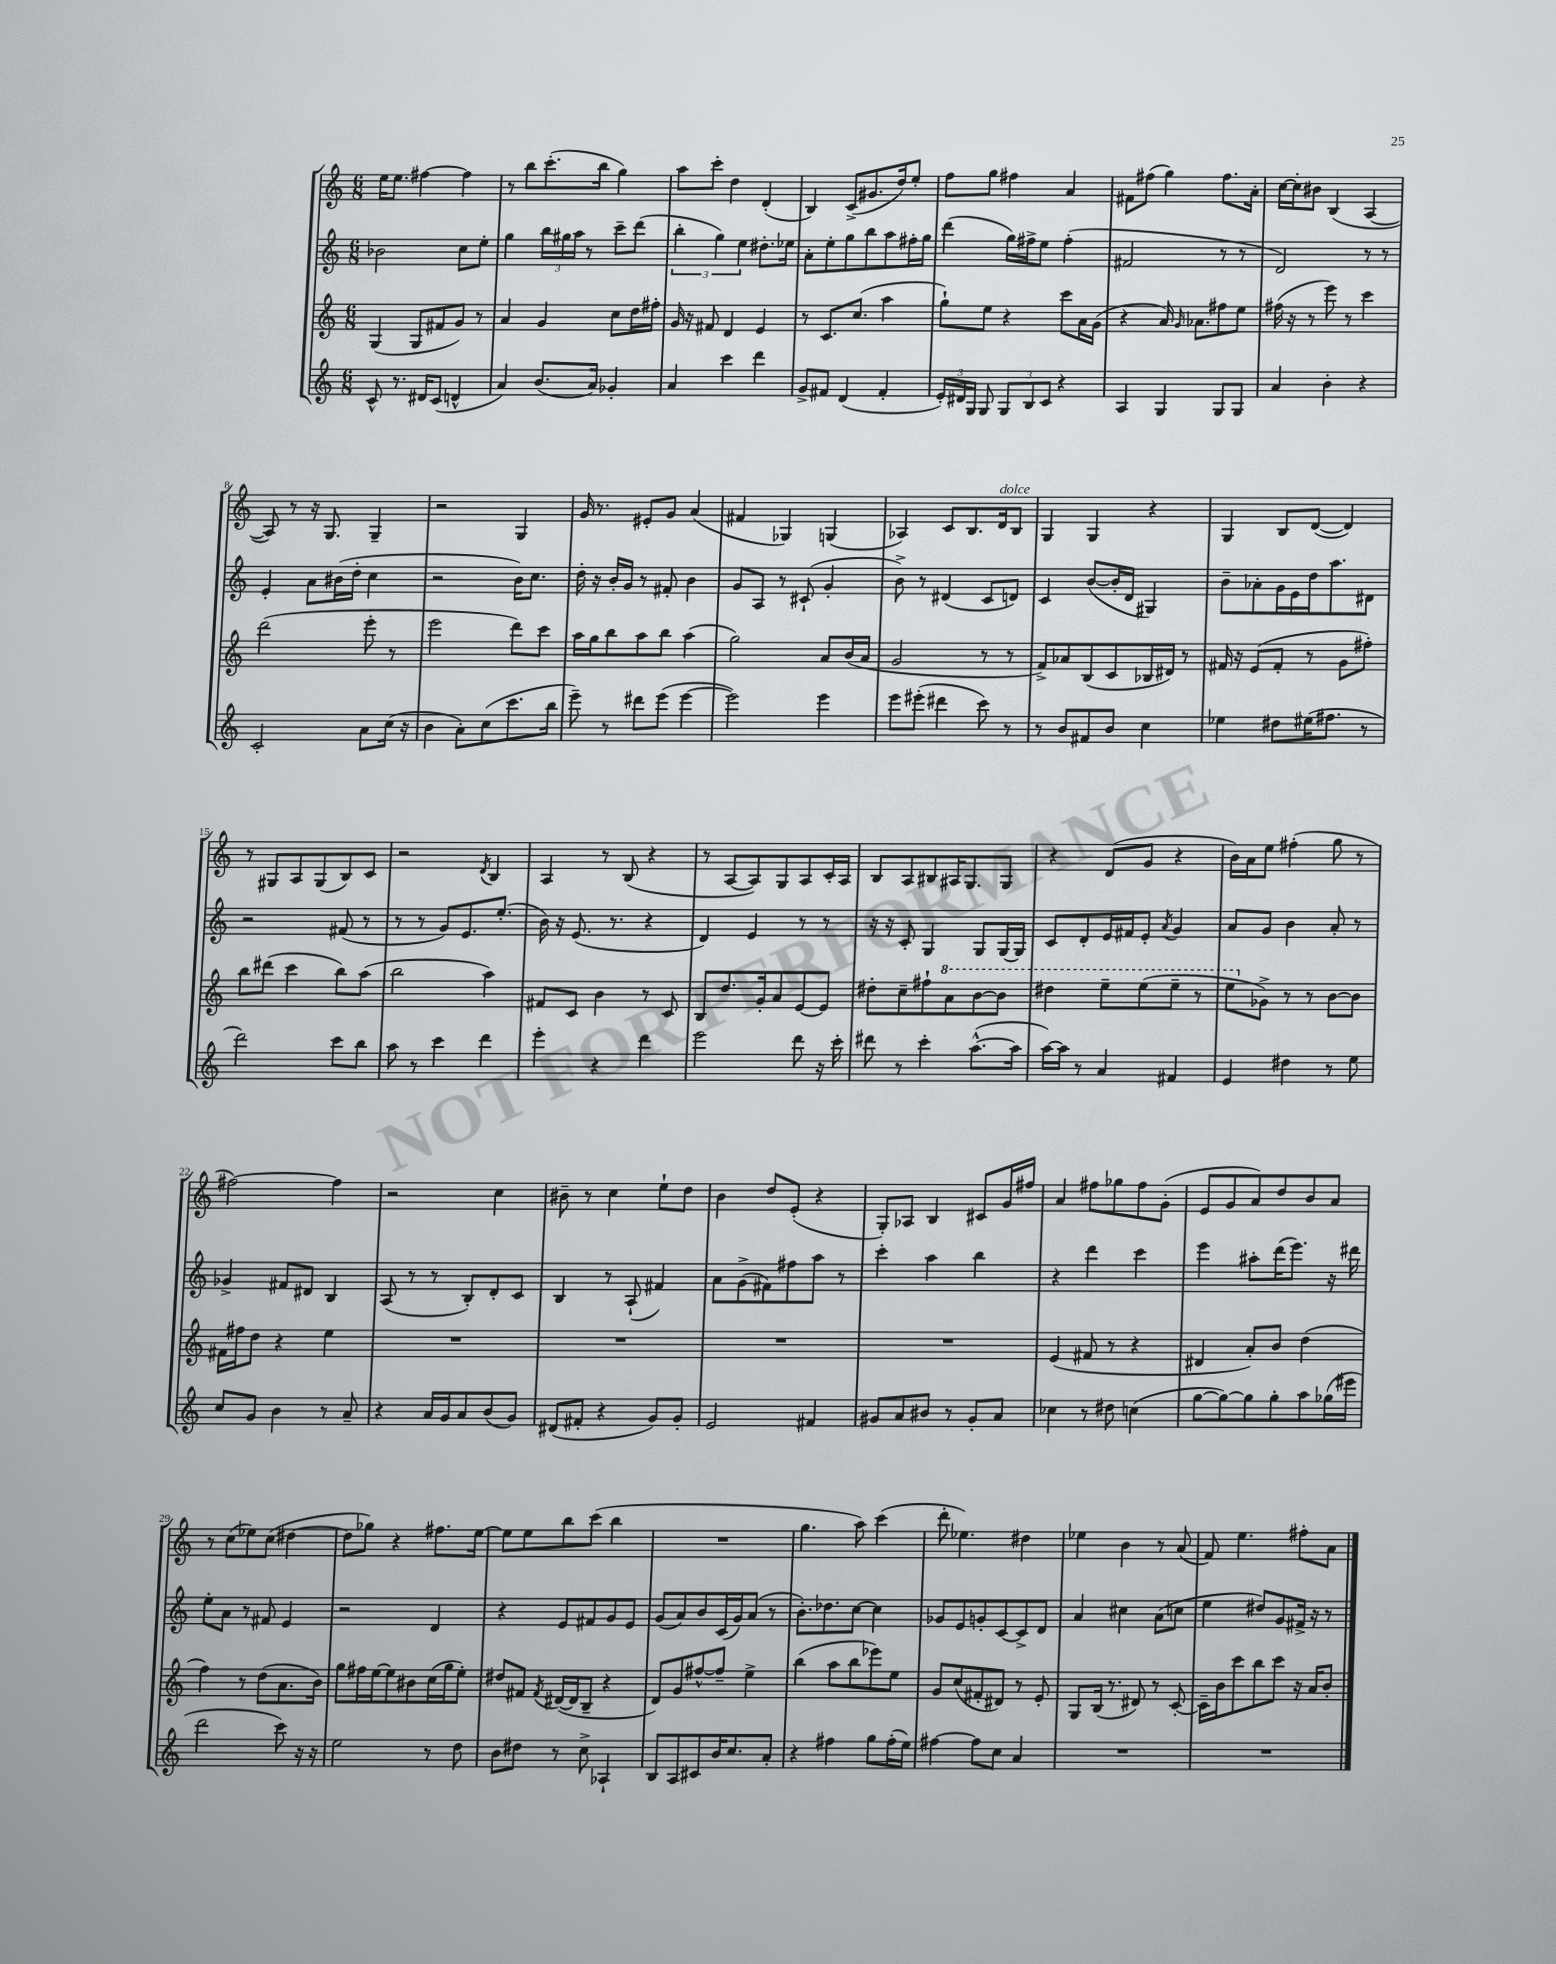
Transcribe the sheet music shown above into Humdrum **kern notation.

**kern	**kern	**kern	**kern
*staff4	*staff3	*staff2	*staff1
*clefG2	*clefG2	*clefG2	*clefG2
*k[]	*k[]	*k[]	*k[]
*M6/8	*M6/8	*M6/8	*M6/8
8c^^/	(4G/	2b-\	16ee\LK
.	.	.	8.ee\J
8.r	.	.	.
.	8G/L	.	[4ff#\
16d#/LK	.	.	.
(8c/J	8f#/	.	.
4d^^/	8g/J)	8cc\L	4ff#\]
.	8r	8ee'\J	.
=	=	=	=
4a/)	4a/	4gg\	8r
.	.	.	8bb\L
(8.b/L	4g/	24bb\LL	(8.ccc'\
.	.	24gg#\	.
.	.	24aa\JJ	.
.	.	8r	.
16a/Jk)	.	.	16bb\Jk
4g-'/	8cc\L	8ccc~\L	4gg\)
.	16dd\L	(8ddd\J	.
.	16ff#'\JJ	.	.
=	=	=	=
4a/	16g/	6bb'\	8aa\L
.	16r	.	.
.	8f#/	.	8ccc'\J
.	.	6gg\)	.
4ccc\	4d/	.	4dd\
.	.	6ee\	.
4ddd\	4e/	8.dd#'\L	(4d'/
.	.	16ee-\Jk	.
=	=	=	=
8g^/L	8r	8a'\L	4B/)
8f#/J	8.c/L	8ee'\	.
(4d/	.	8gg\	(8c^/L
.	(8.cc/J	.	.
.	.	8bb\	8.g#/
4f#'/	4aa\	8aa\	.
.	.	.	16dd/k)
.	.	16ff#'\L	8ee'/J
.	.	16gg\JJ	.
=	=	=	=
24e'/LL)	8gg`\L)	(4ddd\	8ff\L
24d#/	.	.	.
24G/JJ	.	.	.
8G/	8ee\J	.	8gg\J
12G/L	4r	16gg\LL)	4ff#\
.	.	16ff#^\J	.
12B/	.	.	.
.	.	8ee\J	.
12c/J	.	.	.
4r	8ccc\L	(4ff#'\	4a/
.	16a\L	.	.
.	(16g\JJ	.	.
=	=	=	=
4A/	4r	2f#/	8f#\L
.	.	.	(8ff#\J
4G/	16a/)	.	4gg\)
.	16qqg/	.	.
.	8.a-\L	.	.
8G/L	8ff#\	8r	8.ff#\L
8G/J	8ee\J	8r	.
.	.	.	16a'\Jk
=	=	=	=
4a/	(16ff#\	2d/)	[16cc\LL
.	16r	.	16cc'\]J
.	8r	.	8b#\J
4b'\	8eee\)	.	(4B/
.	8r	.	.
4r	4ccc\	8r	[4A/
.	.	8r	.
=	=	=	=
2c'/	(2ddd\	4e'/	8A/])
.	.	.	8r
.	.	8a\L	16r
.	.	.	8.G/
.	.	(16b#\L	.
.	.	16dd'\JJ	.
8a\L	8eee'\	4cc\	4G~/
(16cc\Jk	8r	.	.
16r	.	.	.
=	=	=	=
4b\	2eee\	2r	2r
8a'\L)	.	.	.
(8cc\	.	.	.
8.ccc\	8ddd\L)	16b\LK)	4G/
.	.	8.cc\J	.
.	8ccc\J	.	.
16bb\Jk	.	.	.
=	=	=	=
8eee~\)	16aa\LL	16dd'\	16g/
.	16gg\J	16r	8.r
8r	8bb\	16b'/LL	.
.	.	16g/JJ	.
8ddd#\L	8aa\	8r	8e#'/L
(8eee\J	8bb\J	8f#'/	8g/J
[4eee\	(4aa\	4b\	(4a/
=	=	=	=
2eee\])	2gg\)	8g/L	4f#/
.	.	8A/J	.
.	.	8r	4G-/)
.	.	(8c#`/	.
4eee\	8a/L	4g'/	(4G/
.	(16b/L	.	.
.	16a/JJ	.	.
=	=	=	=
8eee\L	2g/	8b^\)	4A-/)
(8eee#'\J	.	8r	.
4ddd#\	.	(4d#/	8c/L
.	.	.	8.B/
8ccc\)	8r	8c/L	.
.	.	.	16d/k
8r	8r	8d/J)	8B/J
=	=	=	=
8r	8f^/L)	4c/	4G/
8b/L	8a-/	.	.
8f#/	(8B/	([8b/L	4G/
8b/J	8c/	16b'/]L	.
.	.	16d/JJ	.
4cc\	16B-/L	4G#/)	4r
.	16d#/JJ)	.	.
.	8r	.	.
=	=	=	=
4ee-\	16f#/	8b~\L	4G/
.	16r	.	.
.	(8e/L	8a-'\	.
8dd#\L	8f#'/J	16g\L	8B/L
.	.	16e\	.
(16ee#\K	8r	16dd\J	([8d/J
8.ff#\J	.	8.aa\	.
.	8g\L	.	4d/])
8r	8ff#'\J)	8d#\J	.
=	=	=	=
2ddd\)	8bb\L	2r	8r
.	(8ddd#\J	.	8G#/L
.	4ccc\	.	8A/
.	.	.	(8G#/
8ccc\L	8bb\L)	(8f#/	8B/)
8bb\J	(8aa\J	8r	8c/J
=	=	=	=
8aa\	2bb\	8r	2r
8r	.	8r	.
4ccc\	.	8g/L)	.
.	.	8.e/	.
.	.	.	8qd/
4ddd\	4aa\)	.	4B/
.	.	(8.ee'/J	.
=	=	=	=
4eee'\	8f#/L	16b\)	4A/
.	.	16r	.
.	8c/J	(8.e/	.
4r	4b\	.	8r
.	.	8.r	.
.	.	.	(8B/
4ddd\	8r	4r	4r
.	8c/	.	.
=	=	=	=
2eee\	8B/L	4d/)	8r
.	8.dd/	.	[8A/L
.	.	4e/	8A/])
.	16g'/k	.	.
.	8a/	.	8G/
8ddd\	[8e/	8r	8A/
16r	8e/]J	8r	16c'/L
16ccc'\	.	.	16A/JJ
=	=	=	=
8ddd#\	8dd#'\L	16r	8B/L
.	.	16r	.
8r	8cc~\	8c'/	8A/
4ccc'\	8ff#`\	4G/	8B#/
.	8aa\	.	16A#/K
.	.	.	8.G/
([8.aa^^\L	[8bb\	8G/L	.
.	8bb\]J	[16G/L	8G/J
16aa\]Jk	.	16G/]JJ	.
=	=	=	=
[16aa\LL)	4ddd#\	8c/L	4r
16aa\]JJ	.	.	.
8r	.	8d'/	.
4a/	8eee~\L	16e/L	(8d/L
.	.	16f#/J	.
.	(8eee\	8e'/J	8g/J
.	.	8qa/	.
4f#/	8eee~\J	4g/	4r
.	8r	.	.
=	=	=	=
4e/	8eee\L	8a/L	16b\LL)
.	.	.	16a\J
.	8g-^\J)	8g/J	8ee\J
4dd#\	8r	4b\	(4ff#'\
.	8r	.	.
8r	[8b\L	8a'/	8gg\
8ee\	8b\]J	8r	8r
=	=	=	=
8cc/L	16f#\LL	4g-^/	[2ff#\)
.	16ff#\J	.	.
8g/J	8dd\J	.	.
4b\	4r	8f#/L	.
.	.	8d#/J	.
8r	4ee\	4B/	4ff#\]
8a~/	.	.	.
=	=	=	=
4r	2.r	(8A/	2r
.	.	8r	.
16a/LL	.	8r	.
16g/J	.	.	.
8a/	.	8B'/L)	.
(8b/	.	8d'/	4cc\
8g/J)	.	8c/J	.
=	=	=	=
(8d#/L	2.r	4B/	8b#~\
8f#'/J	.	.	8r
4r	.	8r	4cc\
.	.	(8A`/	.
8g/L)	.	4f#/)	8ee`\L
8g'/J	.	.	8dd\J
=	=	=	=
2e/	2.r	8a\L	4b\
.	.	(8g^\	.
.	.	8f#\)	8dd/L
.	.	8ff#\	(8e'/J
4f#/	.	8aa\J	4r
.	.	8r	.
=	=	=	=
8g#/L	2.r	4ccc'\	8G'/L)
8a/	.	.	8A-/J
8b#/J	.	4aa\	4B/
8r	.	.	.
8g#'/L	.	4bb\	8c#/L
8a/J	.	.	16g/L
.	.	.	16ff#/JJ
=	=	=	=
4cc-\	(4e/	4r	4a/
8r	8f#/	4ddd\	8ff#\L
8dd#\	8r	.	8gg-\
(4cc\	4r	4ccc\	8ff#\
.	.	.	(8g'\J
=	=	=	=
[8gg\L	4d#/	4eee\	8e/L
8gg\_)	.	.	8g/
8gg\]	8a'/L)	8aa#'\L	8a/)
8gg'\	8b/J	(16ddd\K	8dd/
.	.	8.eee\J)	.
8aa\	(4dd\	.	8b/
(16gg-\L	.	16r	8a/J
16eee#\JJ	.	16ddd#\	.
=	=	=	=
2ddd\	4ff\)	8ee'\L	8r
.	.	8a\J	(8cc\L
.	8r	8r	8ee-\)
.	(8dd\L	8f#/	(8cc\J
8ccc\)	8.a\	4e/	[4dd#\
16r	.	.	.
16r	16b\Jk)	.	.
=	=	=	=
2ee\	8gg\L	2r	8dd#\]L
.	16ff#\L	.	8gg-\J)
.	[16ee\J	.	.
.	8ee\]	.	4r
.	8b#\	.	.
8r	(16cc\L	4d/	8.ff#\L
.	16gg\J	.	.
8dd\	8ee'\J)	.	.
.	.	.	[16ee\Jk
=	=	=	=
8b\L	8dd#/L	4r	8ee\]L
8dd#\J	8f#/J	.	8ee\
.	8qf#/	.	.
8r	([16d#/LL	8e/L	8bb\
.	16d#/]J	.	.
8cc^\	8B~/J	8f#/	(8ccc\J
4A-`/	4r	8g/	4bb\
.	.	8e/J	.
=	=	=	=
8B/L	8d/L)	(8g/L	2.r
8A/	8g/	8a/)	.
8c#/	[8ff#^^/	8b/	.
16b/K	8ff#~/]J	(16c/L	.
8.cc/	.	16g/J)	.
.	4ee^\	(8a/J	.
8a'/J	.	8r	.
=	=	=	=
4r	(4bb\	8.b'\L)	4.gg\
.	.	8.dd-\	.
4ff#\	8aa\L	.	.
.	8bb\	[8cc\J	8aa\)
8gg\L	8eee-\)	4cc\]	(4ccc\
(16ff#'\L	8ee\J	.	.
16ee\JJ)	.	.	.
=	=	=	=
[4ff#\	8g/L	8g-/L	8ddd'\
.	(8cc/	8e/	4.ee-\)
8ff#\]L	8f#'/	8g'/	.
8cc\J	8d#/J)	[8c/	.
4a/	8r	8c^/]	4dd#\
.	8e'/	8d/J	.
=	=	=	=
2.r	8G/L	4a/	4ee-\
.	(16B/Jk	.	.
.	8.r	.	.
.	.	4cc#\	4b\
.	8d#/)	.	.
.	8r	(8a\L	8r
.	[8c'/	8cc\J	(8a/
=	=	=	=
2.r	16c~\]LL	4ee\	8f/)
.	16b\J	.	.
.	8ccc\	.	4.ee\
.	8bb\	8dd#/L)	.
.	8ccc\J	8g/	.
.	16r	16f#^/Jk	8ff#'\L
.	16a/LK	16r	.
.	8b'/J	8r	8a\J
==	==	==	==
*-	*-	*-	*-
